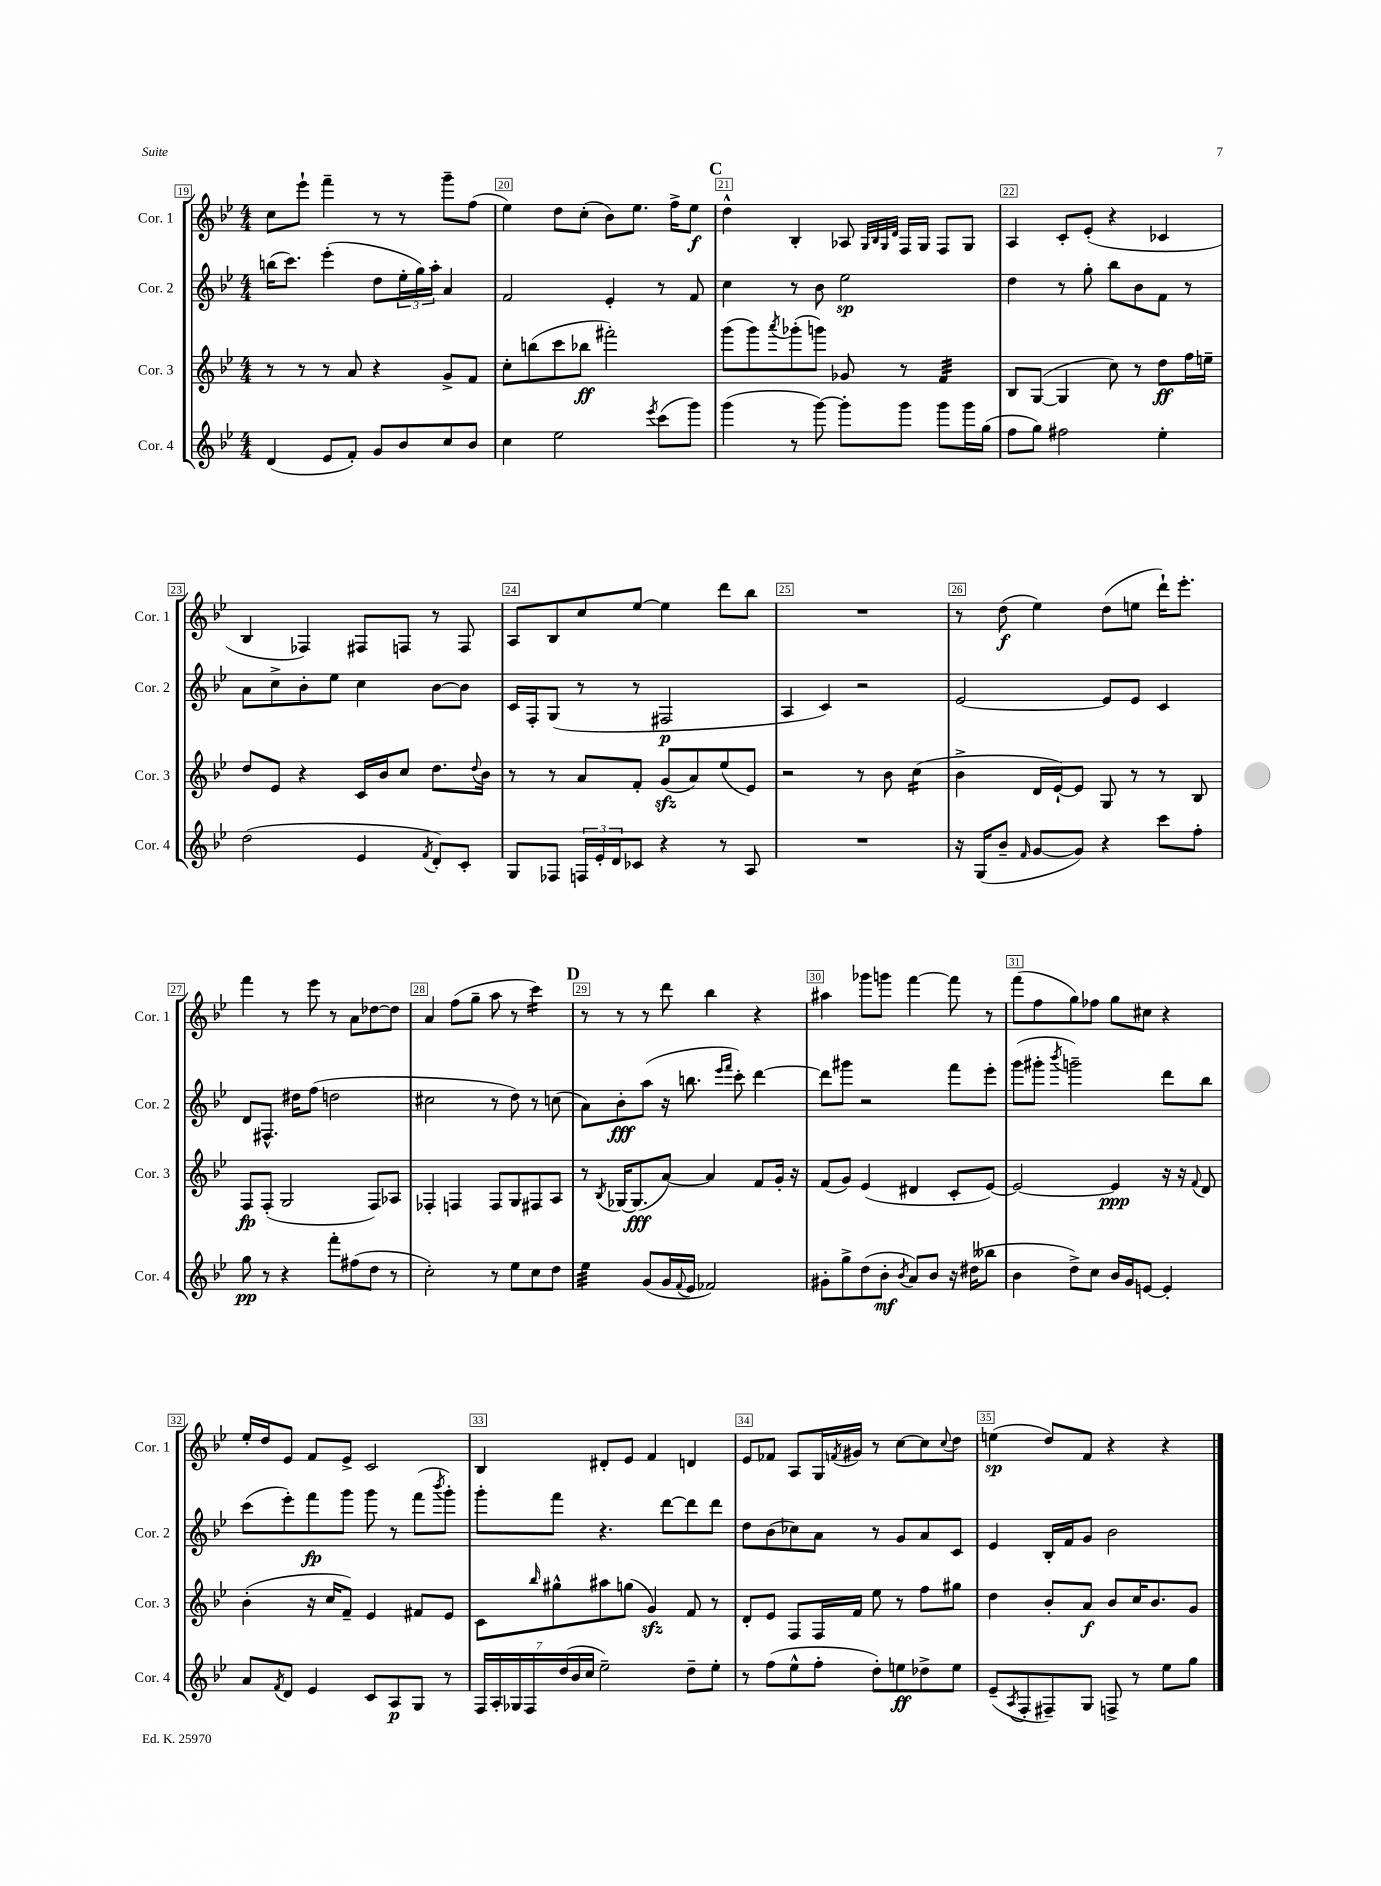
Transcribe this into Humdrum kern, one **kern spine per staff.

**kern	**kern	**kern	**kern
*staff4	*staff3	*staff2	*staff1
*clefG2	*clefG2	*clefG2	*clefG2
*k[b-e-]	*k[b-e-]	*k[b-e-]	*k[b-e-]
*M4/4	*M4/4	*M4/4	*M4/4
(4d	8r	(16bb	8cc
.	.	8.ccc)	.
.	8r	.	8eee-`
8e-	8r	(4eee-'	4fff~
8f')	8a	.	.
8g	4r	8dd	8r
8b-	.	24ee-'	8r
.	.	24gg)	.
.	.	24aa'	.
8cc	8g^	4a	8ggg~
8b-	8f	.	(8ff
=	=	=	=
4cc	8cc'	2f	4ee-)
.	(8bb	.	.
2ee-	8ccc	.	8dd
.	8bb-	.	(8cc'
.	2fff#')	4e-'	8b-)
.	.	.	8.ee-
8qeee-	.	.	.
(8ccc	.	8r	.
.	.	.	16ff^
8ggg)	.	8f	8ee-
=	=	=	=
(4ggg	(8ggg	4cc	4dd^^
.	8ggg)	.	.
.	8qaaa	.	.
8r	(8ggg-'	8r	4B-'
[8ggg)	8ggg)	8b-	.
8ggg']	8g-	2ee-	8A-
.	.	.	32qqG
.	.	.	32qqB-
.	.	.	32qqG
.	.	.	32qqd
8ggg	8r	.	16F
.	.	.	16G
8ggg	4f	.	8F
16ggg	.	.	8G
(16gg	.	.	.
=	=	=	=
8ff	8B-	4dd	4A
8gg)	([8G	.	.
2ff#	4G]	8r	8c'
.	.	8gg'	(8e-'
.	8cc)	8bb-	4r
.	8r	8b-	.
4ee-'	8dd	8f	4c-
.	16ff	8r	.
.	16ee~	.	.
=	=	=	=
(2dd	8dd	8a	4B-
.	8e-	8cc^	.
.	4r	8b-'	4F-)
.	.	8ee-	.
4e-	16c	4cc	8F#
.	16b-	.	.
.	8cc	.	8F
8qf	.	.	.
8d')	8.dd	[8b-	8r
8c'	.	8b-]	8F
.	8qqdd	.	.
.	16b-	.	.
=	=	=	=
8G	8r	16c	8A
.	.	16F'	.
8F-	8r	(8G	8B-
24F	8a	8r	8cc
24e-'	.	.	.
24d	.	.	.
8c-	8f'	8r	[8ee-
4r	(8g	2F#	4ee-]
.	8a)	.	.
8r	(8ee-	.	8ddd
8A	8e-)	.	8bb-
=	=	=	=
1r	2r	4A	1r
.	.	4c)	.
.	8r	2r	.
.	8b-	.	.
.	(4cc	.	.
=	=	=	=
16r	4b-^	[2e-	8r
(16G	.	.	.
8b-~	.	.	(8dd
16qqf	.	.	.
[8g	16d	.	4ee-)
.	[16e-`)	.	.
8g])	8e-]	.	.
4r	8G	8e-]	(8dd
.	8r	8e-	8ee
8ccc	8r	4c	16ddd`)
.	.	.	8.eee-'
8ff'	8B-	.	.
=	=	=	=
8gg	8F	8d	4fff
8r	(8F'	8.F#^^	.
4r	2G	.	8r
.	.	16dd#	.
.	.	(8ff	8eee-
8fff'	.	2dd	8r
(8ff#	.	.	8a
8dd	8F)	.	[8dd-
8r	8A-	.	8dd-]
=	=	=	=
2cc')	4F-'	2cc#	4a
.	4F	.	(8ff
.	.	.	8gg~
8r	8F	8r	8aa
8ee-	8G	8dd)	8r
8cc	8F#	8r	4ccc)
8dd	8A	(8cc	.
=	=	=	=
4ee-	8r	8a)	8r
.	8qB-	.	.
.	[16G-	8b-'	8r
.	(8.G-]	.	.
(8g	.	(8aa	8r
16g	[8a)	16r	8ddd
8qqf	.	.	.
16e-	.	8.bb	.
2f-)	4a]	.	4bb-
.	.	16qqeee-	.
.	.	16qqfff	.
.	.	8ccc')	.
.	8f	[4ddd	4r
.	16g'	.	.
.	16r	.	.
=	=	=	=
8g#'	(8f	8ddd]	4aa#
8gg^	8g)	8ggg#	.
(8dd	(4e-	2r	8ggg-
8b-'	.	.	8ggg
8qb-	.	.	.
8a)	4d#	.	[4fff
8b-	.	.	.
16r	8c'	8fff	8fff]
(16dd#	.	.	.
8bb--	[8e-)	8eee-'	8r
=	=	=	=
4b-	2e-_	(8ggg	(8fff
.	.	8ggg#'	8ff
.	.	8qbbb-	.
8dd^)	.	2ggg~)	8gg)
8cc	.	.	8ff-
16b-	4e-]	.	8gg
16g	.	.	.
[8e	.	.	8cc#
4e']	16r	8ddd	4r
.	16r	.	.
.	8qqf	.	.
.	8d	8bb-	.
=	=	=	=
8a	(4b-'	(8ccc	16ee-'
.	.	.	16dd
8qf	.	.	.
8d	.	8eee-')	8e-
4e-	16r	8fff	8f
.	16cc	.	.
.	8f~)	8ggg	8e-^
8c	4e-	8ggg	2c
8A	.	8r	.
8G	8f#	(8fff	.
.	.	8qbbb-	.
8r	8e-	8ggg')	.
=	=	=	=
28F	8c	8ggg'	4B-
28A'	.	.	.
28G-	.	.	.
28F	.	.	.
.	16qqbb-	.	.
.	8gg#^^	8fff	.
(28dd	.	.	.
28b-	.	.	.
28cc	.	.	.
2ee-~)	8aa#	4.r	8d#'
.	(8gg	.	8e-
.	4g)	.	4f
.	.	[8ddd	.
8dd~	8f	8ddd]	4d
8ee-'	8r	8ddd	.
=	=	=	=
8r	8d'	8dd	8e-
(8ff	8e-	(8b-	8f-
8ee-^^	8F	8cc-)	8A
8ff'	16F	8a	16G
.	.	.	8qf
.	16f	.	16g#
8dd')	8ee-	8r	8r
8ee	8r	8g	[8cc
8dd-^	8ff	8a	8cc]
.	.	.	8qqcc
8ee	8gg#	8c	8dd
=	=	=	=
(8e-~	4dd	4e-	(4ee
8qA	.	.	.
8F'	.	.	.
8F#~)	8b-'	16B-'	8dd)
.	.	16f	.
8G	8a	8g	8f
8F^	8b-	2b-	4r
8r	16cc	.	.
.	8.b-	.	.
8ee-	.	.	4r
8gg	8g	.	.
==	==	==	==
*-	*-	*-	*-
